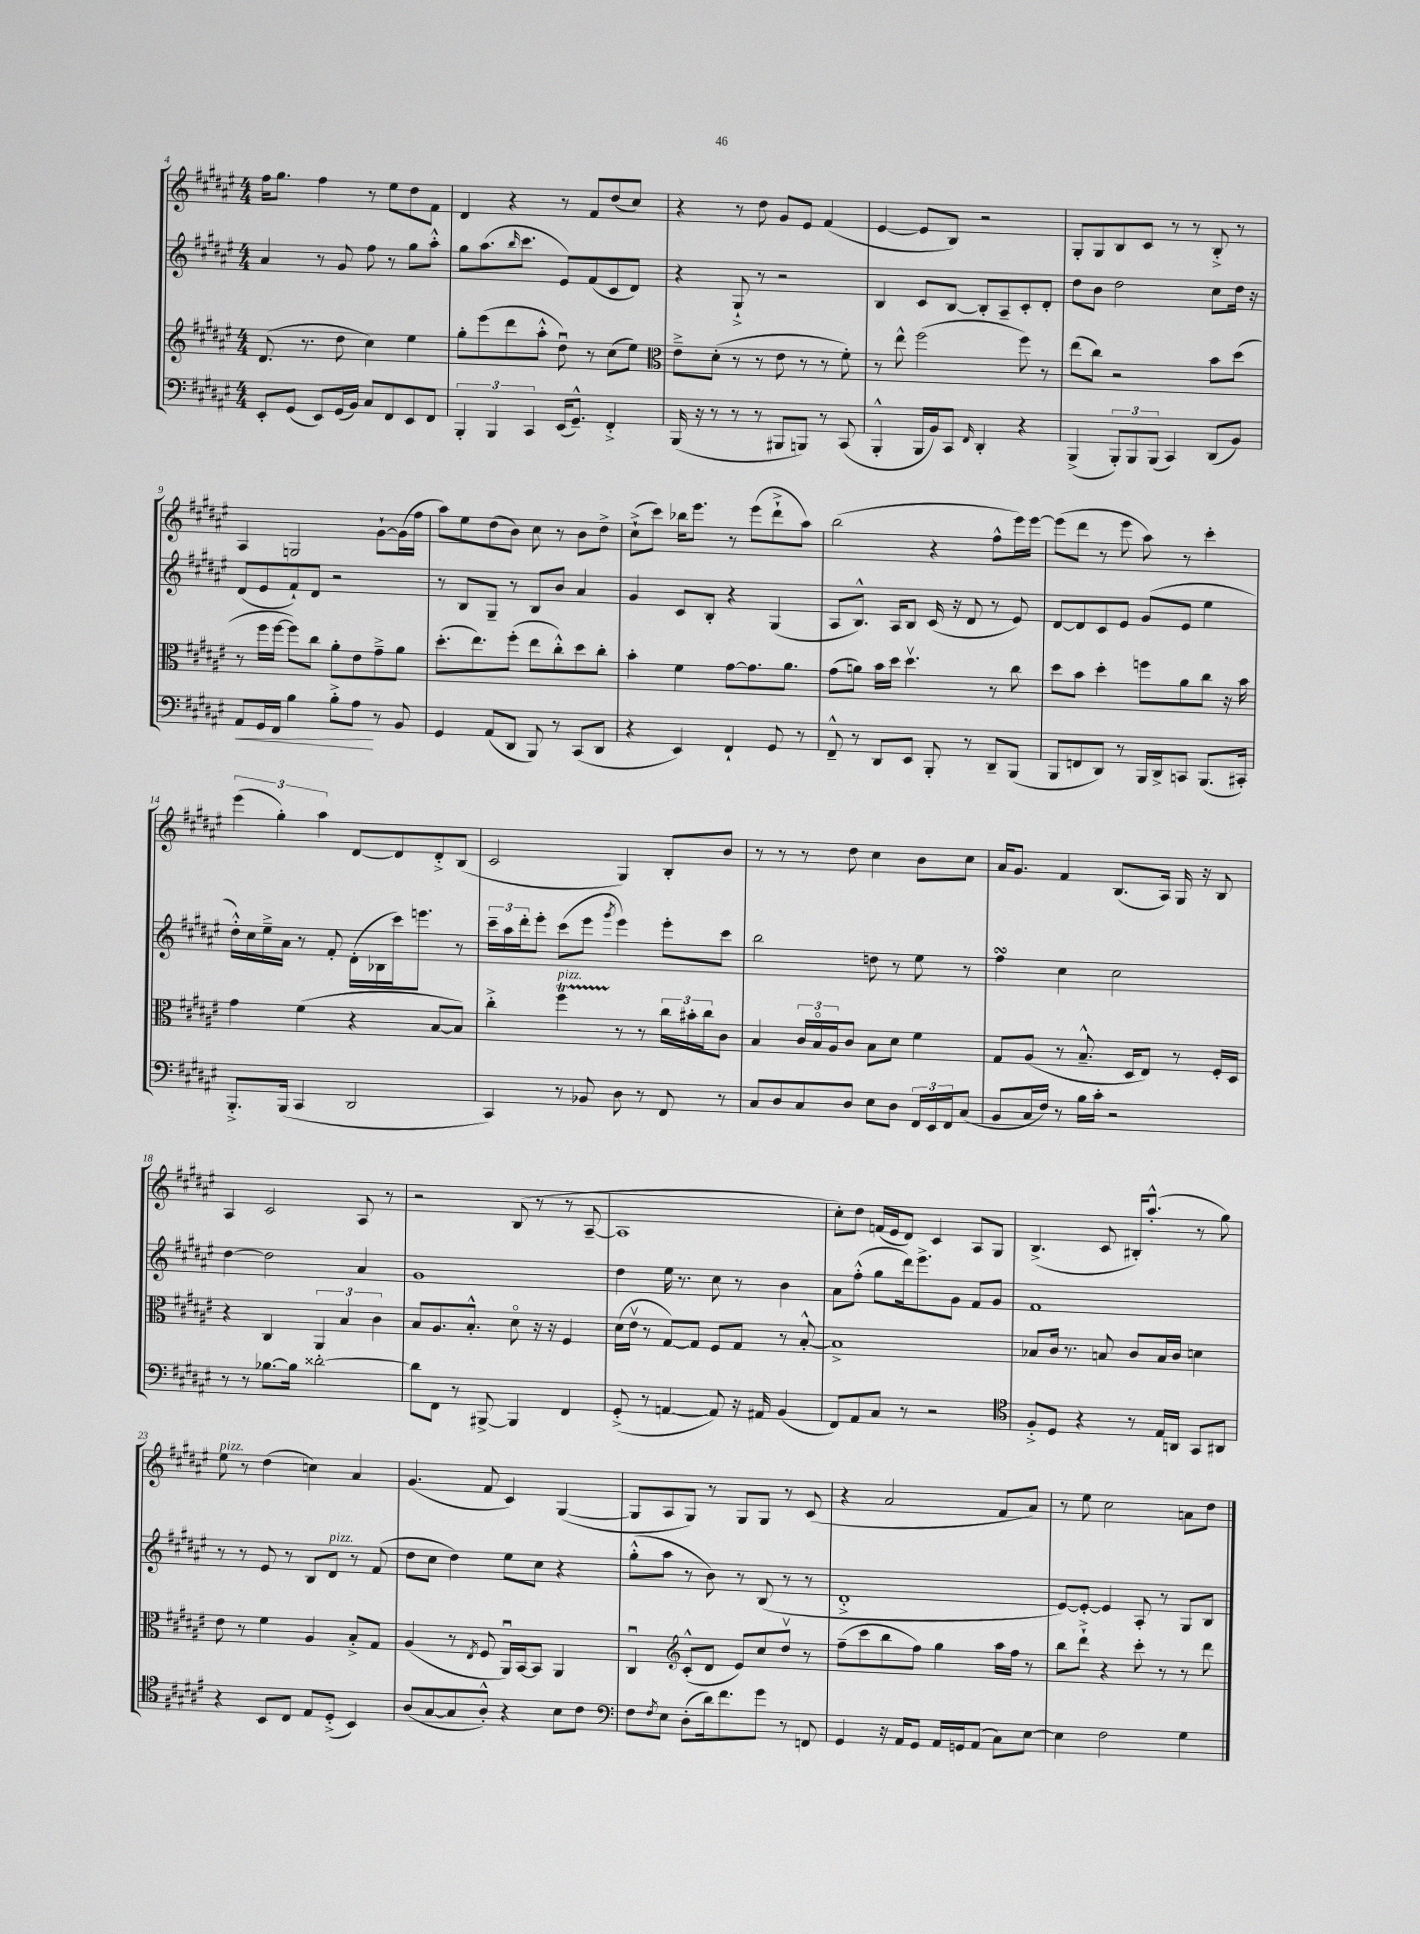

**kern	**kern	**kern	**kern
*staff4	*staff3	*staff2	*staff1
*clefF4	*clefG2	*clefG2	*clefG2
*k[f#c#g#d#a#e#]	*k[f#c#g#d#a#e#]	*k[f#c#g#d#a#e#]	*k[f#c#g#d#a#e#]
*M4/4	*M4/4	*M4/4	*M4/4
8EE#'/L	(8.d#/	4a#/	16ff#\LK
.	.	.	8.gg#\J
(8GG#/J	.	.	.
.	8.r	.	.
8EE#/L)	.	8r	4ff#\
(16GG#/L	8dd#\	8g#/	.
16BB/JJ)	.	.	.
8C#/L	4cc#\)	8ff#\	8r
8FF#/	.	8r	8ee#\L
8EE#/	4ee#\	8gg#\L	8dd#\
8FF#/J	.	8aa#'^^\J	8f#\J
=	=	=	=
6BBB'/	8gg#'\L	8gg#\L	4d#/
.	(8eee#\	(8.aa#\	.
6BBB/	.	.	.
.	8ddd#\	.	4r
.	.	16qqbb/	.
.	.	8.ccc#\J	.
6CC#/	.	.	.
.	8aa#'^^\J	.	.
(16EE#/LK	8dd#u\)	8e#/L)	8r
8.GG#~^^/J)	.	.	.
.	8r	(8f#/	8f#/L
4FF#'^/	(8cc#\L	8c#/	(8dd#/
.	8ee#\J)	8d#/J)	8cc#/J)
=	=	=	=
*	*clefC3	*	*
(16BBB/	8e#~^\L	4r	4r
16r	.	.	.
8r	(8d#'\J	.	.
8r	8r	8G#`^/	8r
8r	8r	8r	8dd#\
8BBB#/L	8e#\	2r	8g#/L
8BBB/J)	8r	.	8e#/J
8r	8r	.	(4f#/
(8CC#/	8f#'\)	.	.
=	=	=	=
4BBB'^^/	8r	4B/	[4e#/
.	8ee#^^\	.	.
16BBB/LL	(2ff#\	8c#/L	8e#/]L
16BB/J)	.	.	.
8CC#/J	.	[8B/J	8B/J)
16qqFF#/	.	.	.
4DD#'/	.	8B'/]L	2r
.	.	8A#~/	.
4r	8ff#\)	8c#'/	.
.	8r	8d#'/J	.
=	=	=	=
(4BBB^/	(8ee#\L	8dd#\L	8G#'/L
.	8cc#\J)	8b\J	8G#/
12BBB'/L)	2r	2dd#\	8B/
12BBB/	.	.	.
.	.	.	8c#/J
(12BBB/J	.	.	.
4CC#/)	.	.	8r
.	.	.	8r
(8DD#/L	8b\L	8cc#\L	8B'^/
8BB/J)	(8dd#\J	16dd#\Jk	8r
.	.	16r	.
=	=	=	=
8AA#/L	8r	(8d#/L	4A#/
16GG#/L	16ff#\LL	8e#/	.
16FF#/JJ	[16ff#\JJ	.	.
4B\	8ff#\]L)	8f#`/)	2G/
.	8cc#\J	8d#/J	.
8B'^\L	8a#'\L	2r	.
8A#\J	8e#\	.	.
8r	8g#~^\	.	[8g#`\L
8BB/	8a#\J	.	(16g#\]L
.	.	.	16ff#\JJ
=	=	=	=
4GG#/	(8.dd#'\L	8r	8aa#\L)
.	.	8B/L	8ee#\
.	8.ee#\)	.	.
(8AA#/L	.	8G#~/J	(8dd#\
8DD#/J	(8ff#'\J	8r	8b\J)
8BBB/)	8ee#\L	8B/L	8cc#\
8r	8cc#'^^\)	8b/J	8r
(8CC#/L	8dd#\	4a#/	8b\L
8DD#/J	8cc#'\J	.	8dd#^\J
=	=	=	=
4r	4b'\	4g#/	(8cc#`^\L
.	.	.	8ccc#\J)
4EE#/)	4f#\	8c#/L	16bb-\LK
.	.	.	8.eee#\J
.	.	8B'/J	.
4FF#`/	[8g#\L	4r	8r
.	8.g#\]	.	(8eee#\L
8GG#/	.	(4G#/	8ddd#`^\
.	8.a#\J	.	.
8r	.	.	8aa#\J)
=	=	=	=
8FF#~^^/	(8g#\L	8A#/L	(2bb\
8r	8a\J)	8.B^^/J)	.
8DD#/L	16b\LL	.	.
.	16dd#\JJ	16A#/LK	.
8EE#/J	4.dd#v\	8B/J	.
8BBB'/	.	(16c#/	4r
.	.	16r	.
8r	.	8d#/	.
8DD#~/L	8r	8r	8ff#^^\L
(8BBB/J	8cc#\	8e#/)	16eee#\L)
.	.	.	[16eee#\JJ
=	=	=	=
8BBB/L	8dd#\L	[8d#/L	(8eee#\]L
8FF/	8b\J	8d#/]	8ddd#\J
8DD#/J)	4dd#'\	8c#/	8r
8r	.	8e#/J	8eee#\
16BBB/LL	8ff\L	(8g#/L	8aa#\)
16DD#^/J	.	.	.
8CC/J	8a#\	8e#/J	8r
(8.BBB/L	8cc#\J	4ee#\	4ccc#'\
.	16r	.	.
16CC#'/Jk)	16b\	.	.
=	=	=	=
8.BBB'^/L	4g#\	16dd#'^^\LL)	(6eee#\
.	.	16cc#\	.
.	.	16ee#~^\	.
.	.	.	6gg#'\)
(16BBB/Jk	.	16a#\JJ	.
4CC#/	(4f#\	8r	.
.	.	.	6aa#\
.	.	8f#'/	.
2DD#/	4r	(16d#'\LL	[8d#/L
.	.	16B-\	.
.	.	16ccc#\J)	8d#/]
.	.	8.eee\J	.
.	[8B/L	.	8d#'^/
.	8B/]J)	8r	(8B/J
=	=	=	=
4CC#/)	4cc#'^\	24ccc#~\LL	2c#/
.	.	24aa#\	.
.	.	24ddd#'\J	.
.	.	8eee#'\J	.
8r	4ff#\	(8ccc#\L	.
8BB-/	.	8eee#\J	.
.	.	8qggg#/	.
8D#\	8r	4eee#\)	4G#/)
8r	8r	.	.
8FF#/	24cc#\LL	8eee#'\L	8B'/L
.	24b#'\	.	.
.	24cc#\J	.	.
8r	8c#\J	8ccc#\J	8b/J
=	=	=	=
8C#/L	4B/	2bb\	8r
8D#/	.	.	8r
8C#/	24c#/LL	.	8r
.	24Bo/	.	.
.	24A#/J	.	.
8D#/J	8c#/J	.	8dd#\
8E#\L	8B\L	8dd\	4cc#\
8D#\J	8d#\J	8r	.
24FF#/LL	4f#\	8ee#\	8b\L
24EE#/	.	.	.
24FF#/J	.	.	.
(8C#/J	.	8r	8cc#\J
=	=	=	=
8BB/L	8G#/L	4ff#\	16a#/LK
.	.	.	8.g#/J
16C#/L	(8A#/J	.	.
16F#/JJ)	.	.	.
8r	8r	4cc#\	4f#/
16B\LL	8.B~^^/	.	.
16c#'\JJ	.	.	.
2r	.	2cc#\	(8.B/L
.	16D#/LK	.	.
.	8E#/J)	.	.
.	.	.	16A#/Jk)
.	8r	.	16G#/
.	.	.	16r
.	16F#'/LL	.	8B/
.	16D#/JJ	.	.
=	=	=	=
8r	4r	[4dd#\	4A#/
8r	.	.	.
[8.B-\L	4C#/	2dd#\]	2c#/
16B-\]Jk	.	.	.
[2d##'\	6AA#/	.	.
.	6B/	.	.
.	.	4a#/	8A#/
.	6c#\	.	.
.	.	.	8r
=	=	=	=
8d##\]L	8B/L	1g#	2r
8FF#\J	8.A#/	.	.
8r	.	.	.
.	8.B'^^/J	.	.
[8BBB#^/	.	.	.
4BBB#/]	8d#o\	.	(8B/
.	16r	.	8r
.	16r	.	.
4FF#/	4F#/	.	8r
.	.	.	[8A#~/
=	=	=	=
(8GG#'^/	(16d#\LL	4dd#\	1A#]
.	16e#v\JJ	.	.
8r	8r	.	.
[4AA/	[8G#/L)	16ee#\	.
.	.	8.r	.
.	8G#/]J	.	.
8AA/])	8F#/L	8cc#\	.
16r	8G#/J	8r	.
16AA#/	.	.	.
(4BB/	8r	4b\	.
.	[8B'^^/	.	.
=	=	=	=
8FF#/L)	1B^]	8a#\L	8cc#'\L)
8AA#/	.	(8ff#'^^\J	8dd#\J
8C#/J	.	8gg#\L	(16f/LL
.	.	.	16e#/J
8r	.	16ddd#\k)	8d#/J)
.	.	8.eee#^\	.
2r	.	.	4c#/
.	.	8g#\J	.
.	.	8f#/L	8A#/L
.	.	8g#/J	8G#/J
=	=	=	=
*clefC4	*	*	*
8F#'^/L	8B-/L	1f#	(4.B^/
8D#/J	16c#/Jk	.	.
.	8.r	.	.
4r	.	.	.
.	8B/	.	8c#/
8r	8c#/L	.	16B#'/LK)
.	.	.	(8.aa#'^^/J
16E#/LL	16B/L	.	.
16AA/JJ	16c#/JJ	.	.
8GG#/L	4d\	.	8r
8AA#/J	.	.	8gg#\)
=	=	=	=
4r	8e#\	8r	8ee#\
.	8r	8r	8r
8BB/L	4f#\	8e#/	(4dd#\
8C#/J	.	8r	.
8E#/L	4A#/	8B/L	4cc\)
(8D#'^/J	.	8d#/J	.
4BB/)	8B'^/L	8r	4a#/
.	8G#/J	(8f#/	.
=	=	=	=
(8A#/L	(4A#/	8dd#\L	(4.g#/
[8G#/	.	8cc#\J	.
8G#/]	8r	4dd#\)	.
.	8qE#/	.	.
8A#'^^/J)	8F#/	.	8f#/
4r	16AA#u/LL)	8ee#\L	4c#/)
.	[16BB/J	.	.
.	8BB/]J	8cc#\J	.
8B\L	4AA#/	4r	([4G#/
8c#\J	.	.	.
=	=	=	=
*clefF4	*	*	*
8F#\L	4C#u/	(8gg#'^^\L	8G#/]L
8qF#/	.	.	.
8E#\J	.	8aa#\J	8A#/
*	*clefG2	*	*
(8D#'\L	(8c#'^^/L	8r	8G#/J)
16d#\k)	8d#/J	8b\)	8r
8.f#\	.	.	.
.	8e#/L)	8r	8G#/L
8g#\J	8cc#/	(8B/	8G#/J
8r	8dd#v/J	8r	8r
8FF/	8r	8r	(8c#/
=	=	=	=
4GG#/	(8ff#~\L	1d#'^	4r
.	8ccc#\	.	.
16r	8bb\	.	2a#/
16AA#/LK	.	.	.
8GG#/J	8ff#\J)	.	.
16AA#/LL	4gg#\	.	.
16GG/J	.	.	.
(8AA#/J	.	.	.
8C#\L)	16aa#\LL	.	8f#/L
.	16ff#\JJ	.	.
[8E#\J	8r	.	8a#/J)
=	=	=	=
4E#\]	8bb\L	[8e#/L)	8r
.	8ddd#`^\J	8e#'/_J	8ee#\
2F#\	4r	4e#/]	2cc#\
.	8ccc#'\	8A#'/	.
.	8r	8r	.
4G#\	8r	8G#/L	8a\L
.	8ddd#\	8B/J	8dd#\J
==	==	==	==
*-	*-	*-	*-
